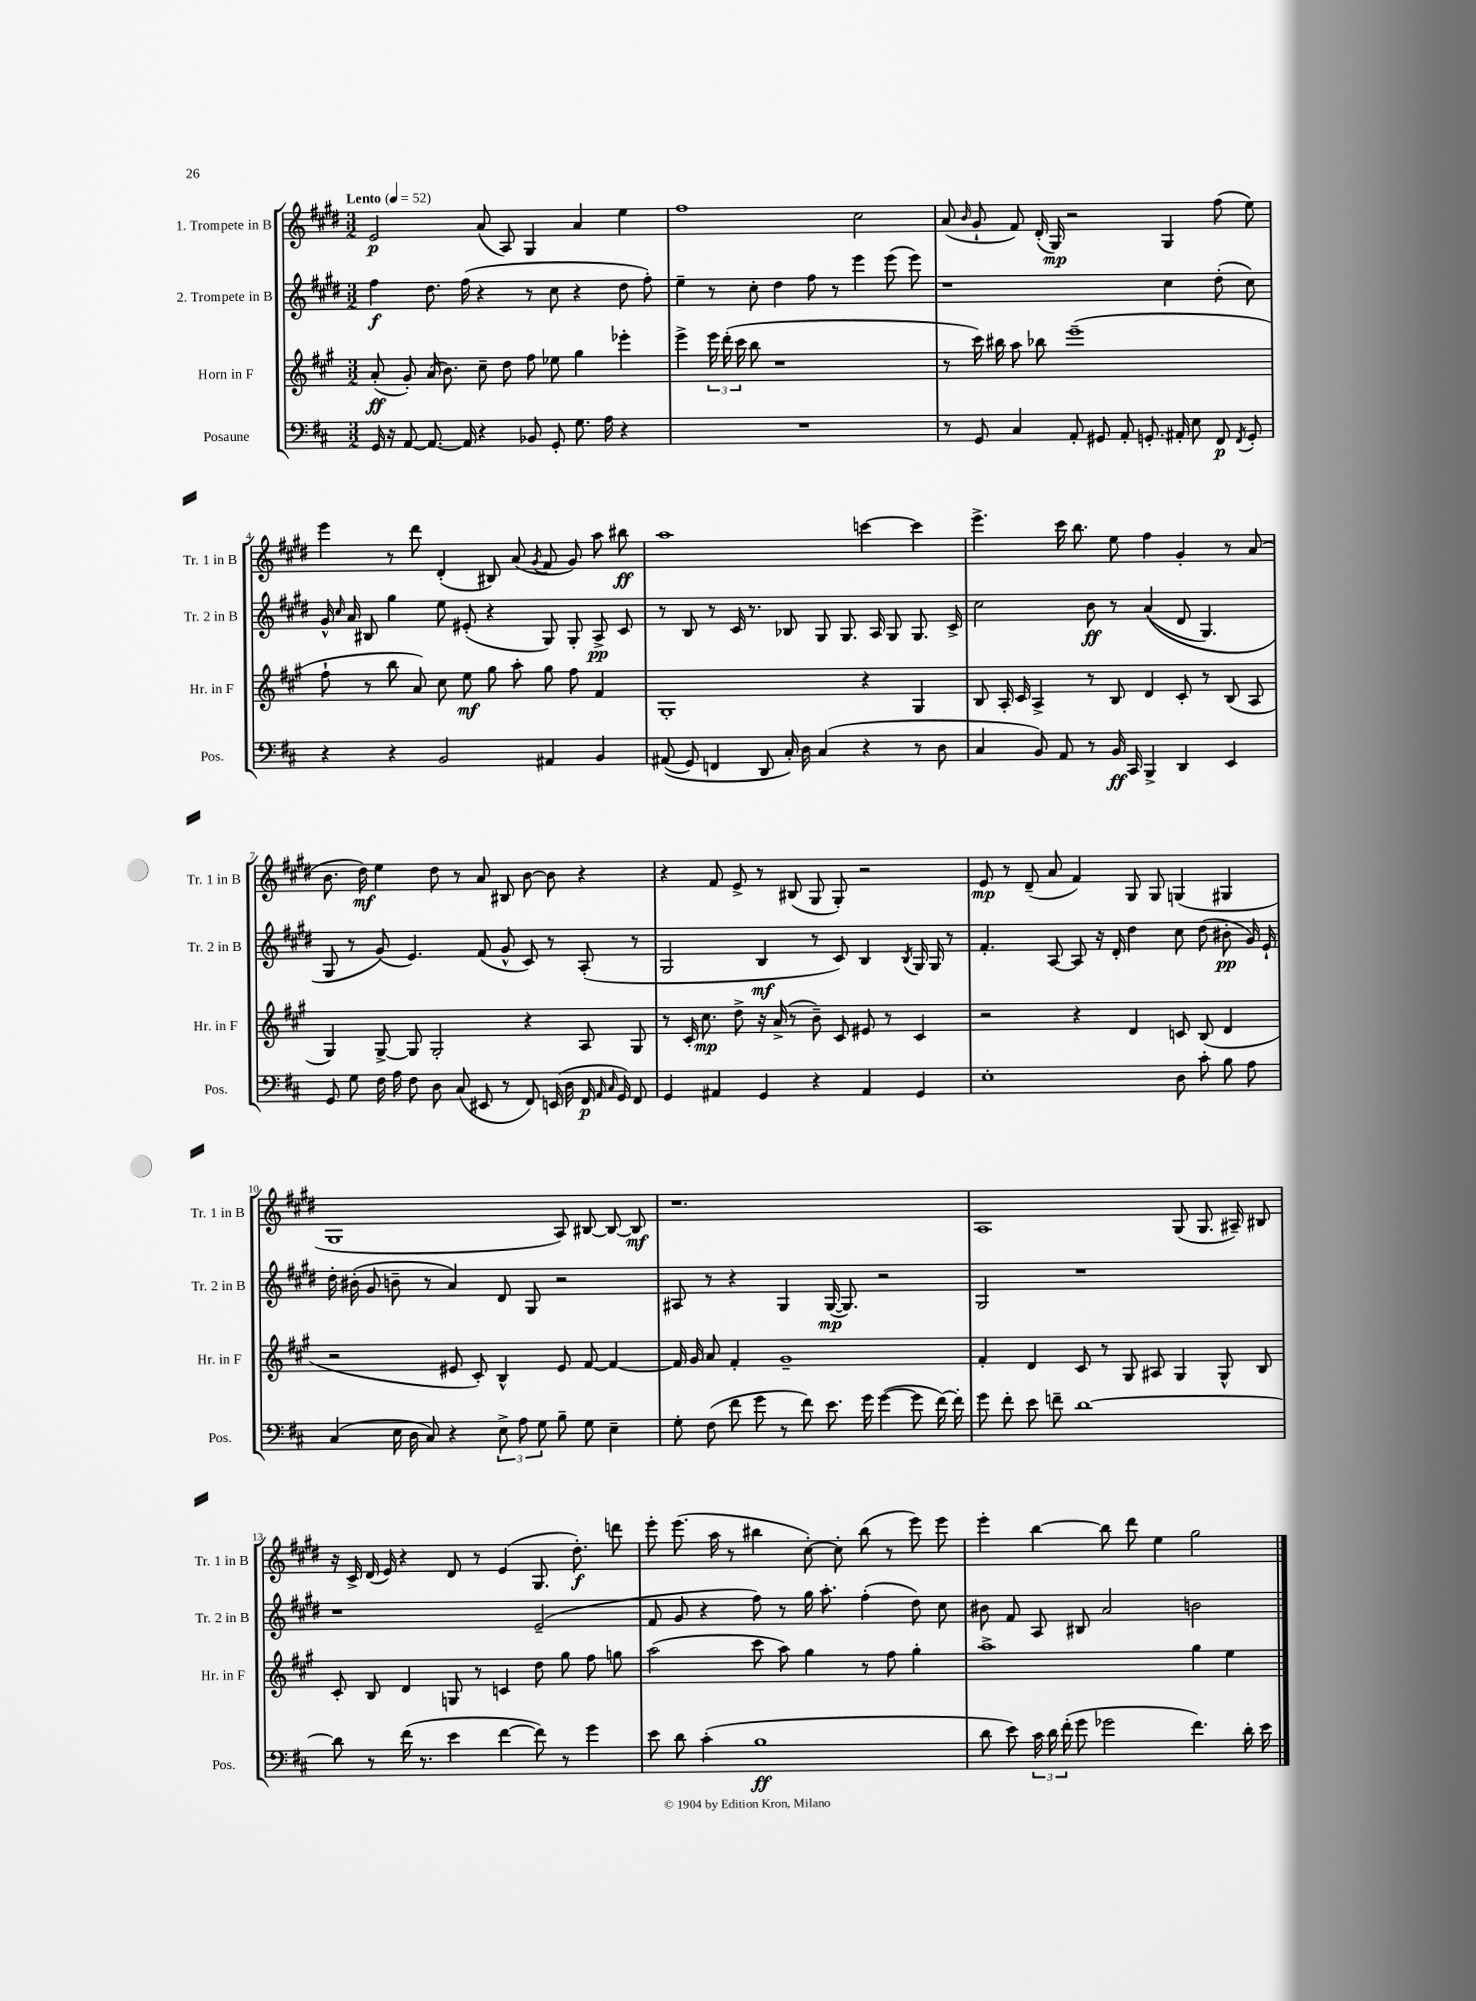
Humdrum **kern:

**kern	**kern	**kern	**kern
*staff4	*staff3	*staff2	*staff1
*clefF4	*clefG2	*clefG2	*clefG2
*k[f#c#]	*k[f#c#g#]	*k[f#c#g#d#]	*k[f#c#g#d#]
*M3/2	*M3/2	*M3/2	*M3/2
*MM52	*MM52	*MM52	*MM52
16GG/	(8a'/	4ff#\	2e/
16r	.	.	.
[8AA/	8g#'/)	.	.
8.AA/_	(16a/	8.dd#\	.
.	8.b\)	.	.
16AA/]	.	(16ff#\	.
4r	8cc#~\	4r	(8a/
.	8dd\	.	8A/)
8BB-/	8ff#\	8r	4G#/
8GG'/	8ee-\	8cc#\	.
8.G\	4gg#\	4r	4a/
16A\	.	.	.
4r	4eee-'\	8dd#\	4ee\
.	.	8ff#'\)	.
=	=	=	=
1.r	4eee^\	4ee~\	1ff#
.	24eee\	8r	.
.	(24ddd'\	.	.
.	24ccc#\	.	.
.	8bb\	8cc#'\	.
.	1r	4dd#\	.
.	.	8ff#\	.
.	.	8r	.
.	.	4eee\	2cc#\
.	.	(8eee\	.
.	.	8eee\)	.
=	=	=	=
8r	8r	1r	(8a/
.	.	.	16qqb/
8GG/	16ccc#\)	.	8g#`/
.	16bb#\	.	.
4C#/	8aa\	.	8f#/)
.	8bb-\	.	(16d#'/
.	.	.	16G#/)
8AA'/	(1eee~	.	2r
8GG#/	.	.	.
8AA'/	.	.	.
8.GG'/	.	.	.
.	.	4cc#\	4G#/
16AA#'/	.	.	.
8E\	.	.	.
8FF#/	.	(8dd#'\	(8ff#\
8qFF#/	.	.	.
8GG'/	.	8cc#\)	8ee\)
=	=	=	=
4r	8ff#`\	16g#^^/	4eee\
.	.	16qqcc#/	.
.	.	16a/	.
.	8r	8B#/	.
4r	8bb\	4gg#\	8r
.	8a/)	.	8ddd#\
2BB/	8cc#\	8ee\	(4d#'/
.	8ee\	(8e#'/	.
.	8gg#\	4r	8B#/)
.	8aa'\	.	(8a/
.	.	.	8qg#/
4AA#/	8gg#\	8G#/)	8f#/
.	8ff#\	8G#'/	8g#/)
4BB/	4f#/	8A^/	8aa\
.	.	8c#/	8bb#\
=	=	=	=
&((8AA#/	1G#'	8r	1aa
8GG/)	.	8B/	.
4FF/	.	8r	.
.	.	16c#/	.
.	.	8.r	.
8DD/	.	.	.
16C#'/&)	.	8B-/	.
16D\	.	.	.
(4C#/	.	8G#/	.
.	.	8.G#/	.
4r	4r	.	[4ccc\
.	.	16A/	.
.	.	8G#/	.
8r	4G#/	8.G#/	4ccc\]
8D\	.	.	.
.	.	16c#^/	.
=	=	=	=
4C#/	8B/	2cc#\	4.eee^\
.	16A'/	.	.
.	16c#/	.	.
8BB/)	4A^/	.	.
8AA/	.	.	16ccc#\
.	.	.	8.bb\
8r	8r	8b\	.
16BB/	8B/	8r	8ee\
16CC#/	.	.	.
4BBB^/	4d/	&((4a/	4ff#\
4DD/	8c#'/	8d#/	4g#'/
.	8r	4.G#/)	.
4EE/	(8B/	.	8r
.	8A/	.	(8a/
=	=	=	=
8GG/	4G#/)	8G#/	8.b\
8G\	.	8r	.
.	.	.	16dd#\)
16F#\	[8G#^/	(8g#/&)	4ee\
16A\	.	.	.
8F#\	8G#/]	4.e/)	.
8D\	2G#'/	.	8dd#\
(8C#/	.	.	8r
8EE#/	.	(8f#/	8a/
8r	.	8g#^^/	8B#/
8FF#/)	4r	8c#/)	[8b\
(16EE/	.	8r	8b\]
16D\	.	.	.
16FF#/	8A/	(8A'/	4r
16qqAA/	.	.	.
16qqC#/	.	.	.
16GG/)	.	.	.
8FF#/	8G#/	8r	.
=	=	=	=
4GG/	8r	2G#/	4r
.	16c#'/	.	.
.	8.cc#\	.	.
4AA#/	.	.	8f#/
.	8dd^\	.	8e^/
4GG/	16r	4B/	8r
.	(16a^/	.	.
.	8r	.	(8B#/
4r	8b~\)	8r	8G#/
.	8c#/	8c#/)	8G#'/)
4AA#/	8e#/	4B/	2r
.	8r	.	.
.	.	8qB/	.
4GG/	4c#/	16G#/	.
.	.	16G#/	.
.	.	8r	.
=	=	=	=
1E'	2r	4.f#'/	8e/
.	.	.	8r
.	.	.	(8d#~/
.	.	[8A/	8a/
.	4r	8A/]	4f#/)
.	.	16r	.
.	.	16d#'/	.
.	4d/	4dd#\	8G#/
.	.	.	8G#/
8D\	8c/	8cc#\	(4G/
8c#'\	(8B/	(8dd#\	.
8B\	4d/	8b#'\	4G#/
8A\	.	16g#/)	.
.	.	16e`/	.
=	=	=	=
(4C#/	2r	16dd#'\	1G#
.	.	(16b#'\	.
.	.	8g#/	.
16E\	.	8b~\	.
16D\	.	.	.
8C#/)	.	8r	.
4r	8e#/	4a/)	.
.	8c#'/)	.	.
12E^\	4B^^/	8d#/	.
12A\	.	.	.
.	.	8G#/	.
12G\	.	.	.
8B~\	8e#/	2r	8A/)
8G\	[8f#/	.	[8B#/
4E~\	4f#/_	.	8B#/_
.	.	.	8B#/]
=	=	=	=
8G'\	16f#/]	8A#/	1.r
.	16g#/	.	.
(8F#\	8a/	8r	.
8f#\	4f#'/	4r	.
8g\	.	.	.
8r	1g#~	4G#/	.
8f#\)	.	.	.
8.e\	.	([16G#/	.
.	.	8.G#/])	.
16g\	.	.	.
([4g\	.	2r	.
8g\]	.	.	.
[16f#\)	.	.	.
16f#'\]	.	.	.
=	=	=	=
8g\	4f#'/	2G#/	1A
8f#'\	.	.	.
8e\	4d/	.	.
8f~\	.	.	.
[1d	8c#/	1r	.
.	8r	.	.
.	8G#/	.	.
.	8A#/	.	.
.	4G#/	.	(8G#/
.	.	.	8.G#/
.	8G#^^/	.	.
.	.	.	16A#~/)
.	8B/	.	8B#/
=	=	=	=
8d\]	8c#'/	1r	16r
.	.	.	16c#^/
8r	8B/	.	(16d#/
.	.	.	16e/)
(16f#\	4d/	.	4r
8.r	.	.	.
4e\	8G/	.	8d#/
.	8r	.	8r
[4f#\	4c/	.	(4e/
8f#\])	8dd\	(2e~/	8.G#/
8r	8gg#\	.	.
.	.	.	8.dd#'\)
4g\	8ff#\	.	.
.	8gg\	.	8ddd\
=	=	=	=
8e\	(2aa\	8f#/	8eee'\
8d\	.	8g#/	(8.eee\
(4c#'\	.	4r	.
.	.	.	16aa\
.	.	.	8r
1B	8ccc#\	8ff#\)	4bb#\
.	8aa\)	8r	.
.	4gg#\	16gg#\	[8cc#'\)
.	.	8.aa'\	.
.	.	.	8cc#'\]
.	8r	(4ff#'\	(8bb#\
.	8ff#\	.	8r
.	4gg#'\	8dd#\)	8eee\)
.	.	8cc#\	8eee\
=	=	=	=
8d\	1aa^	8b#\	4eee'\
8e\)	.	8f#/	.
24c#\	.	8A/	[4bb\
24d\	.	.	.
(24f#'\	.	.	.
8g\	.	8B#/	.
2g-\	.	2a/	8bb\]
.	.	.	8ddd#\
.	.	.	4ee\
4.f#\)	4gg#\	2b\	2gg#\
.	4ee\	.	.
16d'\	.	.	.
16e\	.	.	.
==	==	==	==
*-	*-	*-	*-
